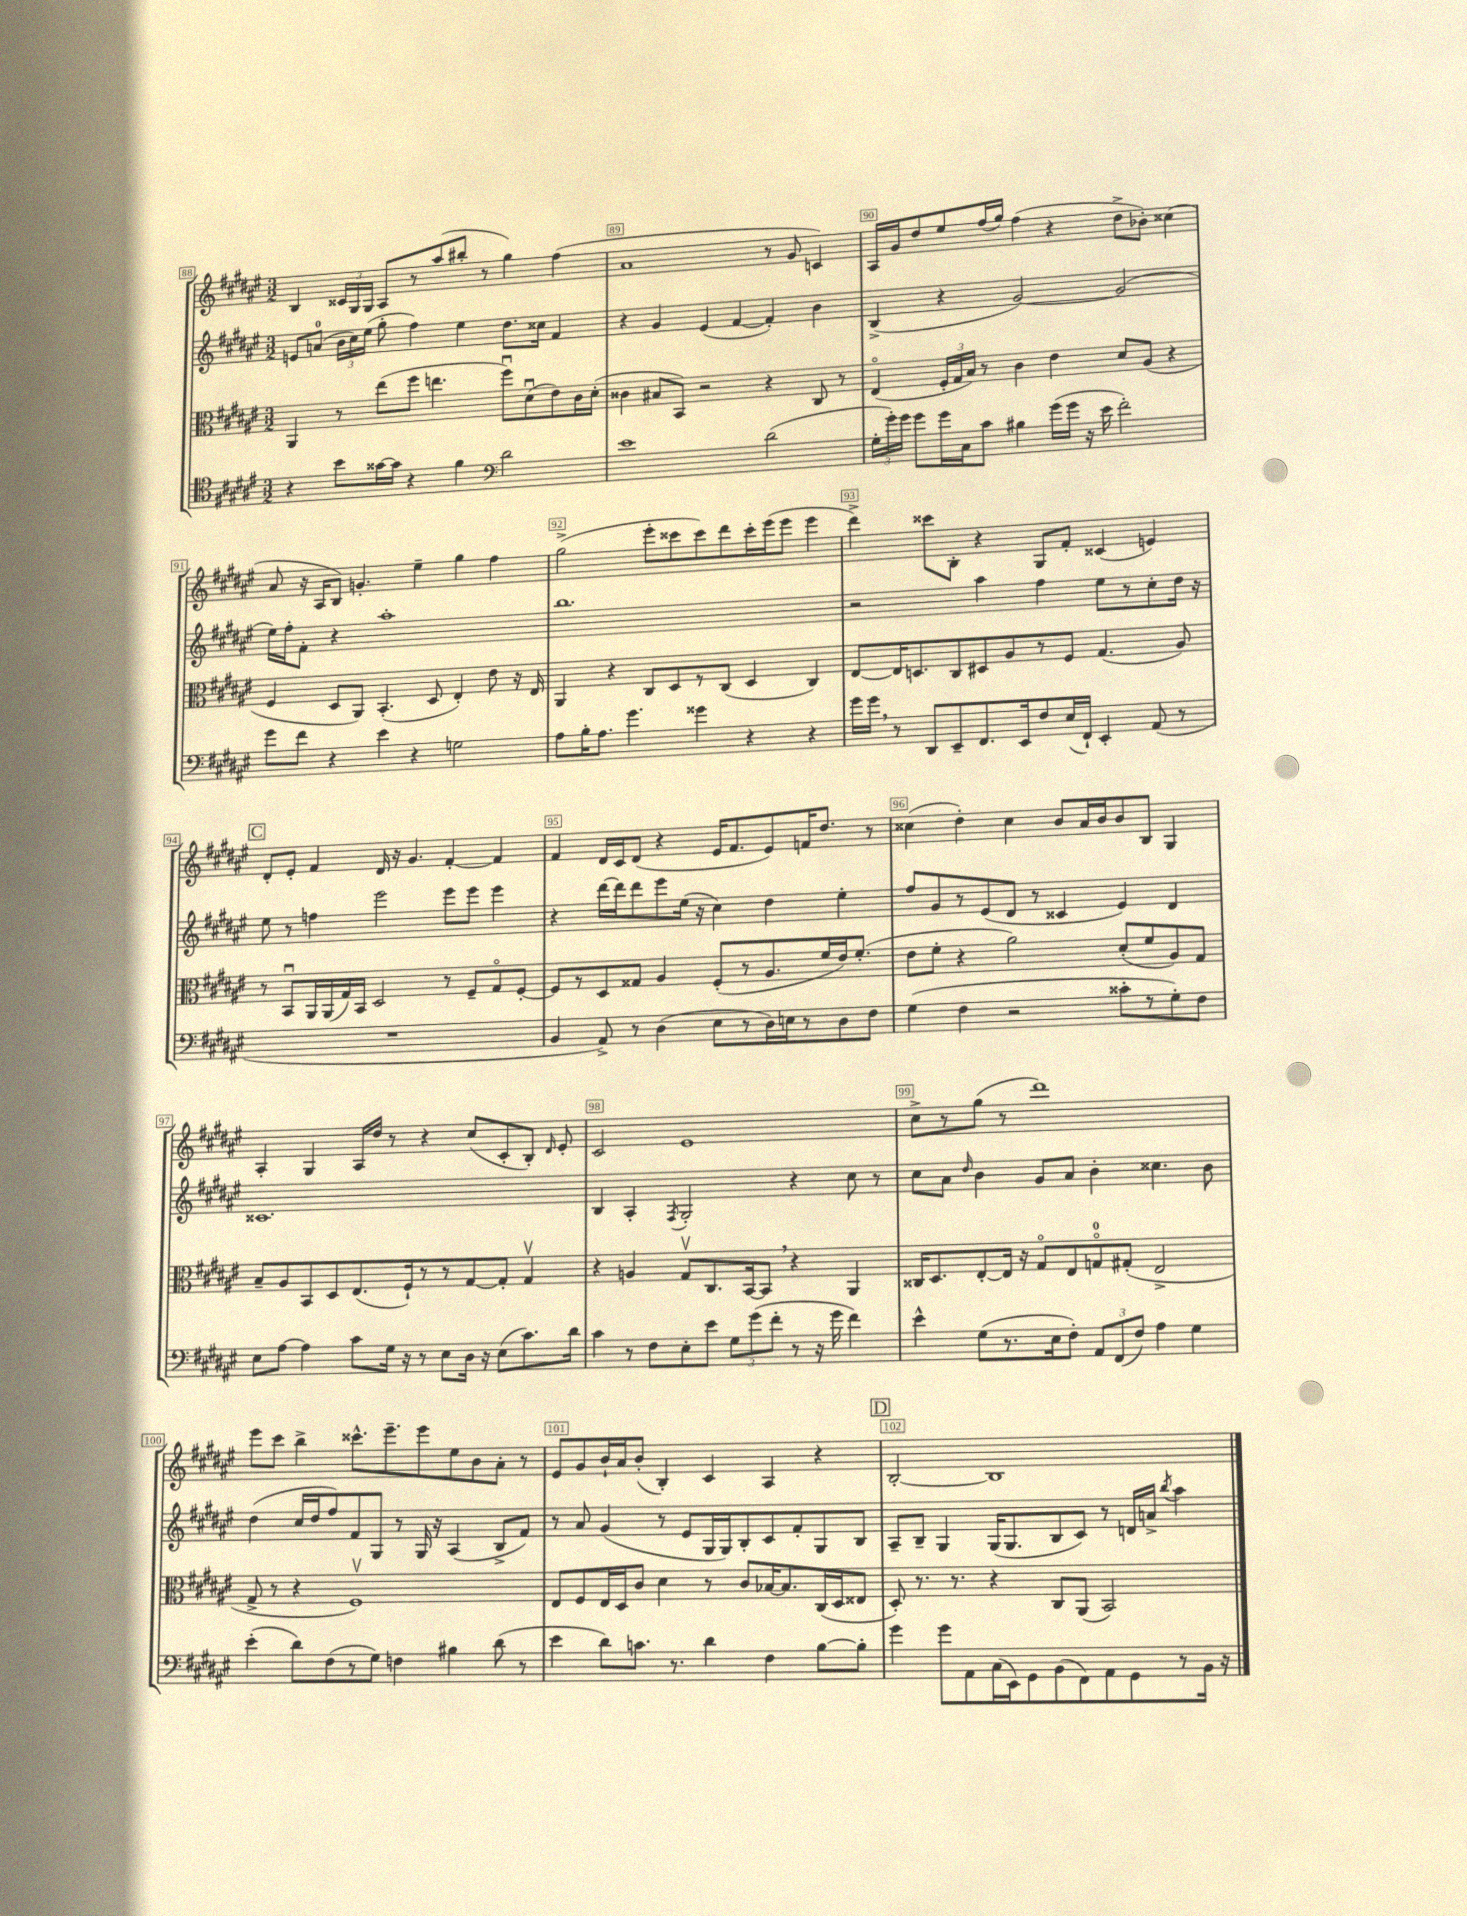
<<
\new StaffGroup <<
\new Staff = "s0" {
    \clef treble \key fis \major \numericTimeSignature \time 3/2
    \autoBeamOff b4 \tuplet 3/2 { cisis'16[ gis16 gis16] } ais8[ r8 ais''8( bis''8]-. r8 gis''4) fis''4( |
    ais'1 r8 gis'8 c'4) |
    ais16[ gis'16 dis''8 eis''8 fis''16( gis''16]) fis''4( r4 dis''8[-> bes'8]-.) cisis''4( |
    ais'8 r16 ais16[ b8]) g'4.-. eis''4-- gis''4 fis''4 |
    gis''2->( eis'''8[-. cisis'''8 cisis'''8) dis'''8 cisis'''16-. eis'''16( eis'''8] eis'''4 |
    dis'''4->) cisis'''8[ b8]-. r4 gis8[ fis'8]-. cisis'4( e'4) |
    \mark \markup { \box "C" } dis'8[-. eis'8]-. fis'4 dis'16 r16 gis'4. fis'4~-. fis'4 |
    fis'4 dis'16[ cis'16 dis'8]( r4 eis'16[ fis'8. eis'8) f'16 dis''8.] r8 |
    cisis''4( dis''4-.) cisis''4 b'8[ ais'16 b'16 b'8 b8] gis4 |
    ais4-. gis4 ais16[ dis''16] r8 r4 cis''8[( cis'8-. b8]-.) \grace { dis'16 } eis'8-. |
    cis'2 eis'1 |
    cis''8[-> r8 gis''8]( r8 dis'''1) |
    eis'''8[ cis'''8] b''4-> cisis'''8.[-^ eis'''8.-- eis'''8 eis''8 b'8 ais'8]-. r8 |
    eis'8[ gis'8 b'16-! ais'16 b'8]-.( b4-.) cis'4 ais4 r4 |
    \mark \markup { \box "D" } b2~-. b1 \bar "|." |
}
\new Staff = "s1" {
    \clef treble \key fis \major \numericTimeSignature \time 3/2
    \autoBeamOff e'8[ a'8]-0( \tuplet 3/2 { b'16[ cis''16) eis''16]( } gis''8-. fis''4) eis''4 dis''8.[ cisis''16] fis'4 |
    r4 gis'4 eis'4( fis'4~ fis'4-.) b'4 |
    b4->( r4 gis'2~) gis'2( |
    eis''16[) fis''16-. fis'8]-. r4 ais''1-. |
    b''1. |
    r2 ais''4 fis''4 eis''8[ r8 cis''8-. dis''16] r16 |
    \mark \markup { \box "C" } eis''8 r8 f''4 eis'''2 eis'''8[ eis'''8] eis'''4 |
    r4 dis'''16[~ dis'''16 dis'''8 eis'''8 eis''16]( r16 cis''4) dis''4 eis''4-. |
    fis''8[ gis'8 r8 eis'8( dis'8] r8 cisis'4 eis'4) dis'4 |
    cisis'1. |
    b4 ais4-. \acciaccatura { fis8 } gis2-. r4 cis''8 r8 |
    cis''8[ ais'8] \grace { dis''16 } b'4 gis'8[ ais'8] b'4-. cisis''4. b'8 |
    dis''4( cis''16[ dis''16 fis''8) fis'8 gis8] r8 gis16 r16 ais4( b8[-> fis'8]) |
    r8 ais'8 gis'4( r8 eis'8[ gis16 gis16) b8-. cis'8 fis'8-. gis8 b8] |
    \mark \markup { \box "D" } ais8[-- b8]-- gis4 gis16[( gis8. b8 cis'8]) r8 d'16[ a'16]-> \acciaccatura { b''8 } ais''4 \bar "|." |
}
\new Staff = "s2" {
    \clef alto \key fis \major \numericTimeSignature \time 3/2
    \autoBeamOff ais,4 r8 eis''8[( fis''8] e''4. fis''8[\downbow) dis'8\downbow( eis'8) cis'16 dis'16]-.( |
    cisis'4 bis8[ b,8]) r2 r4 cis8 r8 |
    eis4\flageolet( \tuplet 3/2 { fis16[-. gis16 b16]) } r8 cis'4 eis'4 dis'8[ ais8]( r4 |
    fis4 dis8[ ais,8]) b,4.-.( dis8 eis4-.) eis'8 r16 eis16 |
    ais,4 r4 cis8[ dis8 r8 cis8]( dis4 cis4) |
    eis8[~ eis16 d8. cis8 dis8 ais8 r8 fis8] gis4.( ais8) |
    \mark \markup { \box "C" } r8 b,8[\downbow ais,16 ais,16( gis16) b,16] dis2 r8 fis8[-- gis8\flageolet fis8]~-. |
    fis8[ r8 dis8 gisis8] ais4 fis8[-.( r8 ais8. fis'16 eis'16) fis'8.]-.( |
    eis'8[ fis'8]-. r4 ais'2) dis'8[-.( fis'8 ais8) gis8] |
    b8[-- ais8 b,8 dis8 eis8.( fis16-!) r8 r8 gis8~ gis8]-. gis4\upbow |
    r4 a4 gis8[\upbow cis8. b,16~ b,8] \breathe r4 ais,4 |
    cisis16[ dis8. eis8~-. eis16] r16 gis8[\flageolet eis8 g8-0\flageolet gis8]-.( eis2-> |
    gis8-> r8 r4 fis1\upbow) |
    eis8[ fis8 eis16 dis16 cis'8] dis'4 r8 cis'8[ bes16~ bes8. cis16( dis16 eisis8] |
    \mark \markup { \box "D" } dis8-.) r8. r8. r4 cis8[ ais,8]( b,2) \bar "|." |
}
\new Staff = "s3" {
    \clef tenor \key fis \major \numericTimeSignature \time 3/2
    \autoBeamOff r4 b'8[ gisis'16~ gisis'16] r4 fis'4 \clef bass dis'2 |
    eis'1 dis'2( |
    \tuplet 3/2 { gis16[-. gis'16-.) gis'16] } gis'8[ gis'16 cis16 cis'8] bis4 gis'16[( gis'16] r16 eis'16 fis'2-.) |
    gis'8[ fis'8] r4 eis'4 r4 g2 |
    ais8[ b16-. ais8.] gis'4. gisis'4 r4 r4 |
    gis'16[ gis'16] \breathe r8 dis,8[ eis,8-- fis,8. eis,16 fis8 eis16( fis,16]-!) eis,4-. ais,8( r8 |
    \mark \markup { \box "C" } R1. |
    b,4 ais,8->) r8 dis4( eis8[ r8 dis16) e16 r8 dis8 fis8] |
    gis4( fis4 r2 cisis'8[-. r8 gis8-.) fis8] |
    eis8[ ais8]~ ais4 cis'8[ gis16] r16 r8 eis8[ dis16] r16 eis8[( cis'8.) dis'16] |
    cis'4 r8 fis8[ eis8-. eis'8] \tuplet 3/2 { gis8[ gis'8( fis'8]-. } r8 r16 gis'16 fis'4) |
    eis'4-^ gis8[( r8. eis16 fis8]-.) \tuplet 3/2 { ais,8[ fis,8( fis8]) } ais4 gis4 |
    eis'4-.( dis'8[) fis8( r8 gis8]) f4 bis4 dis'8( r8 |
    eis'4 dis'8[) c'8.] r8. dis'4 fis4 b8[~ b8]-. |
    \mark \markup { \box "D" } gis'4 gis'8[ ais,8 cis16( eis,16) gis,8 b,8( fis,8) ais,8 gis,8 r8 b,16] r16 \bar "|." |
}
>>
>>
\layout { \context { \Score currentBarNumber = #88 \override BarNumber.break-visibility = ##(#f #t #t) barNumberVisibility = #all-bar-numbers-visible \override BarNumber.stencil = #(make-stencil-boxer 0.1 0.3 ly:text-interface::print) } }
